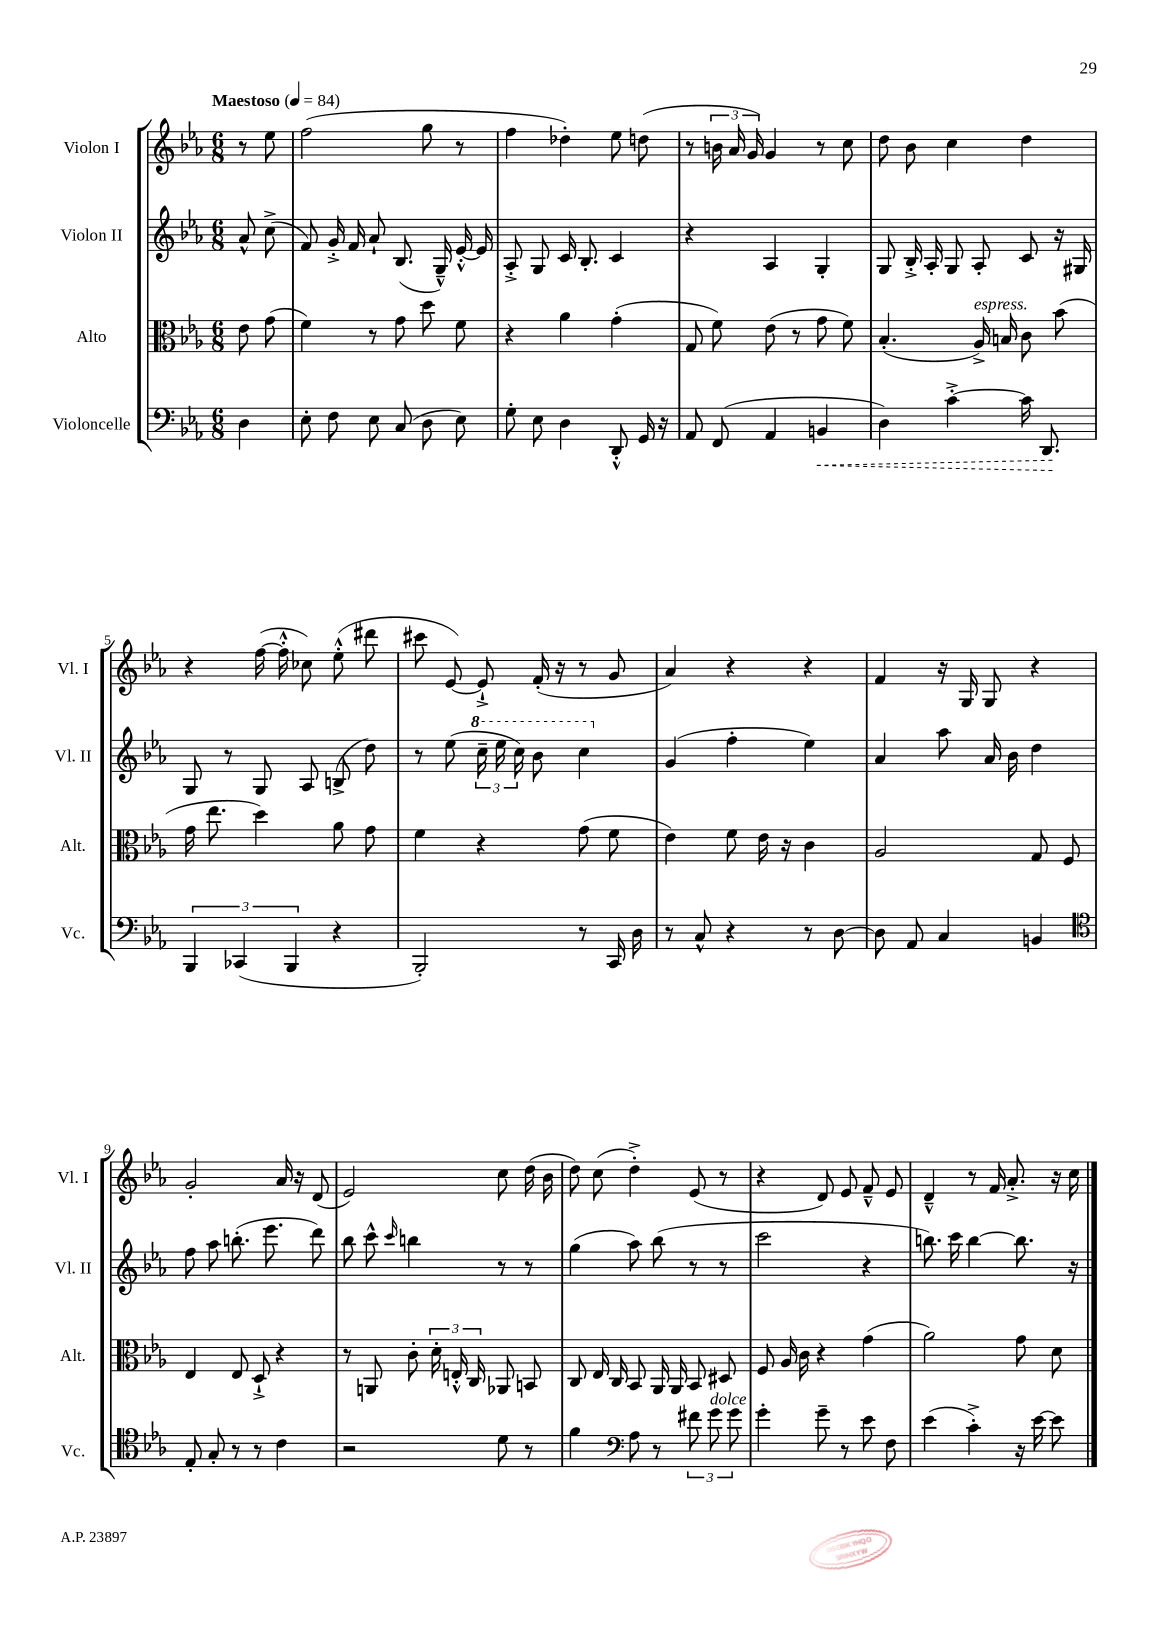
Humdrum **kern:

**kern	**dynam	**kern	**kern	**kern
*part4	*part4	*part3	*part2	*part1
*staff4	*staff4	*staff3	*staff2	*staff1
*I"Violoncelle	*	*I"Alto	*I"Violon II	*I"Violon I
*I'Vc.	*	*I'Alt.	*I'Vl. II	*I'Vl. I
*clefF4	*	*clefC3	*clefG2	*clefG2
*k[b-e-a-]	*	*k[b-e-a-]	*k[b-e-a-]	*k[b-e-a-]
*M6/8	*	*M6/8	*M6/8	*M6/8
*MM84	*	*MM84	*MM84	*MM84
=	=	=	=	=
!	!	!	!	!LO:TX:a:B:t=Maestoso
4D\	.	8e-\	8a-^^/	8r
.	.	(8g\	(8cc^\	8ee-\
=1	=1	=1	=1	=1
8E-'\	.	4f\)	8f/)	(2ff\
8F\	.	.	16g'^/	.
.	.	.	16f/	.
8E-\	.	8r	8a-`/	.
(8C/	.	8g\	(8.B-/	.
8D\	.	8dd\	.	8gg\
.	.	.	16G~^^/)	.
8E-\)	.	8f\	[16e-'^^/	8r
.	.	.	16e-/]	.
=2	=2	=2	=2	=2
8G'\	.	4r	8A-'^/	4ff\
8E-\	.	.	8G/	.
4D\	.	4a-\	16c/	4dd-X'\)
.	.	.	8.B-'/	.
8DD'^^/	.	(4g'\	4c/	8ee-\
16GG/	.	.	.	(8ddn\
16r	.	.	.	.
=3	=3	=3	=3	=3
8AA-/	.	8G/	4r	8r
(8FF/	.	8f\)	.	24bn\
.	.	.	.	24a-/
.	.	.	.	24g/)
4AA-/	.	(8e-\	4A-/	4g/
.	.	8r	.	.
!	!LO:HP:b	!	!	!
4BBn/	<	8g\	4G'/	8r
.	.	8f\)	.	8cc\
=4	=4	=4	=4	=4
4D\)	.	(4.B-'/	8G/	8dd\
.	.	.	16B-'^/	8b-\
.	.	.	16A-'/	.
[4c'^\	.	.	8G/	4cc\
!	!	!LO:TX:a:i:t=espress.	!	!
.	.	16A-^/)	8A-'/	.
.	.	16Bn/	.	.
16c\]	.	8c\	8c/	4dd\
8.DD/	.	.	.	.
.	.	(8b-\	16r	.
.	.	.	16G#X/	.
.	[	.	.	.
!!LO:LB:g=z
=5	=5	=5	=5	=5
6BBB-/	.	16g\	8G/	4r
.	.	8.ee-\	.	.
.	.	.	8r	.
(6CC-X/	.	.	.	.
.	.	4dd\)	8G/	([16ff\
.	.	.	.	16ff'^^\]
6BBB-/	.	.	.	.
.	.	.	8A-/	8cc-X\)
4r	.	8a-\	(8Bn^/	(8ee-'^^\
.	.	8g\	8dd\)	8ddd#X\
=6	=6	=6	=6	=6
2BBB-'/)	.	4f\	8r	8ccc#X\
.	.	.	(8ee-\	[8e-/)
*	*	*	*8va	*
.	.	4r	24ccc~\	8e-`^/]
.	.	.	24eee-\	.
.	.	.	24ccc\)	.
.	.	.	8bb-\	(16f'/
.	.	.	.	16r
8r	.	(8g\	4ccc\	8r
16CC/	.	8f\	.	8g/
16D\	.	.	.	.
=7	=7	=7	=7	=7
*	*	*	*X8va	*
8r	.	4e-\)	(4g/	4a-/)
8C^^/	.	.	.	.
4r	.	8f\	4ff'\	4r
.	.	16e-\	.	.
.	.	16r	.	.
8r	.	4c\	4ee-\)	4r
[8D\	.	.	.	.
=8	=8	=8	=8	=8
8D\]	.	2A-/	4a-/	4f/
8AA-/	.	.	.	.
4C/	.	.	8aa-\	16r
.	.	.	.	16G/
.	.	.	16a-/	8G/
.	.	.	16b-\	.
4BBn/	.	8G/	4dd\	4r
.	.	8F/	.	.
!!LO:LB:g=z
=9	=9	=9	=9	=9
*clefC4	*	*	*	*
8E-'/	.	4E-/	8ff\	2g'/
8G'/	.	.	8aa-\	.
8r	.	8E-/	(8.bbn'\	.
8r	.	8D`^/	.	.
.	.	.	8.eee-\	.
4c\	.	4r	.	16a-/
.	.	.	.	16r
.	.	.	8ddd\)	(8d/
=10	=10	=10	=10	=10
2r	.	8r	8bb-\	2e-/)
.	.	8AAn/	8ccc^^\	.
.	.	.	16qqccc/	.
.	.	8c'\	4bbn\	.
.	.	24d'\	.	.
.	.	24En'^^/	.	.
.	.	24C/	.	.
8d\	.	8AA-X/	8r	8cc\
8r	.	8BBn/	8r	(16dd\
.	.	.	.	16b-\
=11	=11	=11	=11	=11
4f\	.	8C/	(4gg\	8dd\)
.	.	16E-/	.	(8cc\
.	.	16C/	.	.
*clefF4	*	*	*	*
8A-\	.	8BB-/	8aa-\)	4dd'^\)
8r	.	16AA-/	(8bb-\	.
.	.	16AA-/	.	.
12f#X\	.	8BB-/	8r	(8e-/
!LO:TX:a:i:t=dolce	!	!	!	!
12g\	.	.	.	.
.	.	8D#X/	8r	8r
12g\	.	.	.	.
=12	=12	=12	=12	=12
4g'\	.	8F/	2ccc\	4r
.	.	16A-/	.	.
.	.	16c\	.	.
8g~\	.	4r	.	8d/)
8r	.	.	.	8e-/
8e-\	.	(4g\	4r	8f~^^/
8F\	.	.	.	8e-/
=13	=13	=13	=13	=13
(4e-\	.	2a-\)	8.bbn\)	4d~^^/
.	.	.	16ccc\	.
4c'^\)	.	.	[4bb\	8r
.	.	.	.	16f/
.	.	.	.	8.a-'^/
16r	.	8g\	8.bb\]	.
[16e-\	.	.	.	.
8e-\]	.	8d\	.	16r
.	.	.	16r	16cc\
==	==	==	==	==
*-	*-	*-	*-	*-
